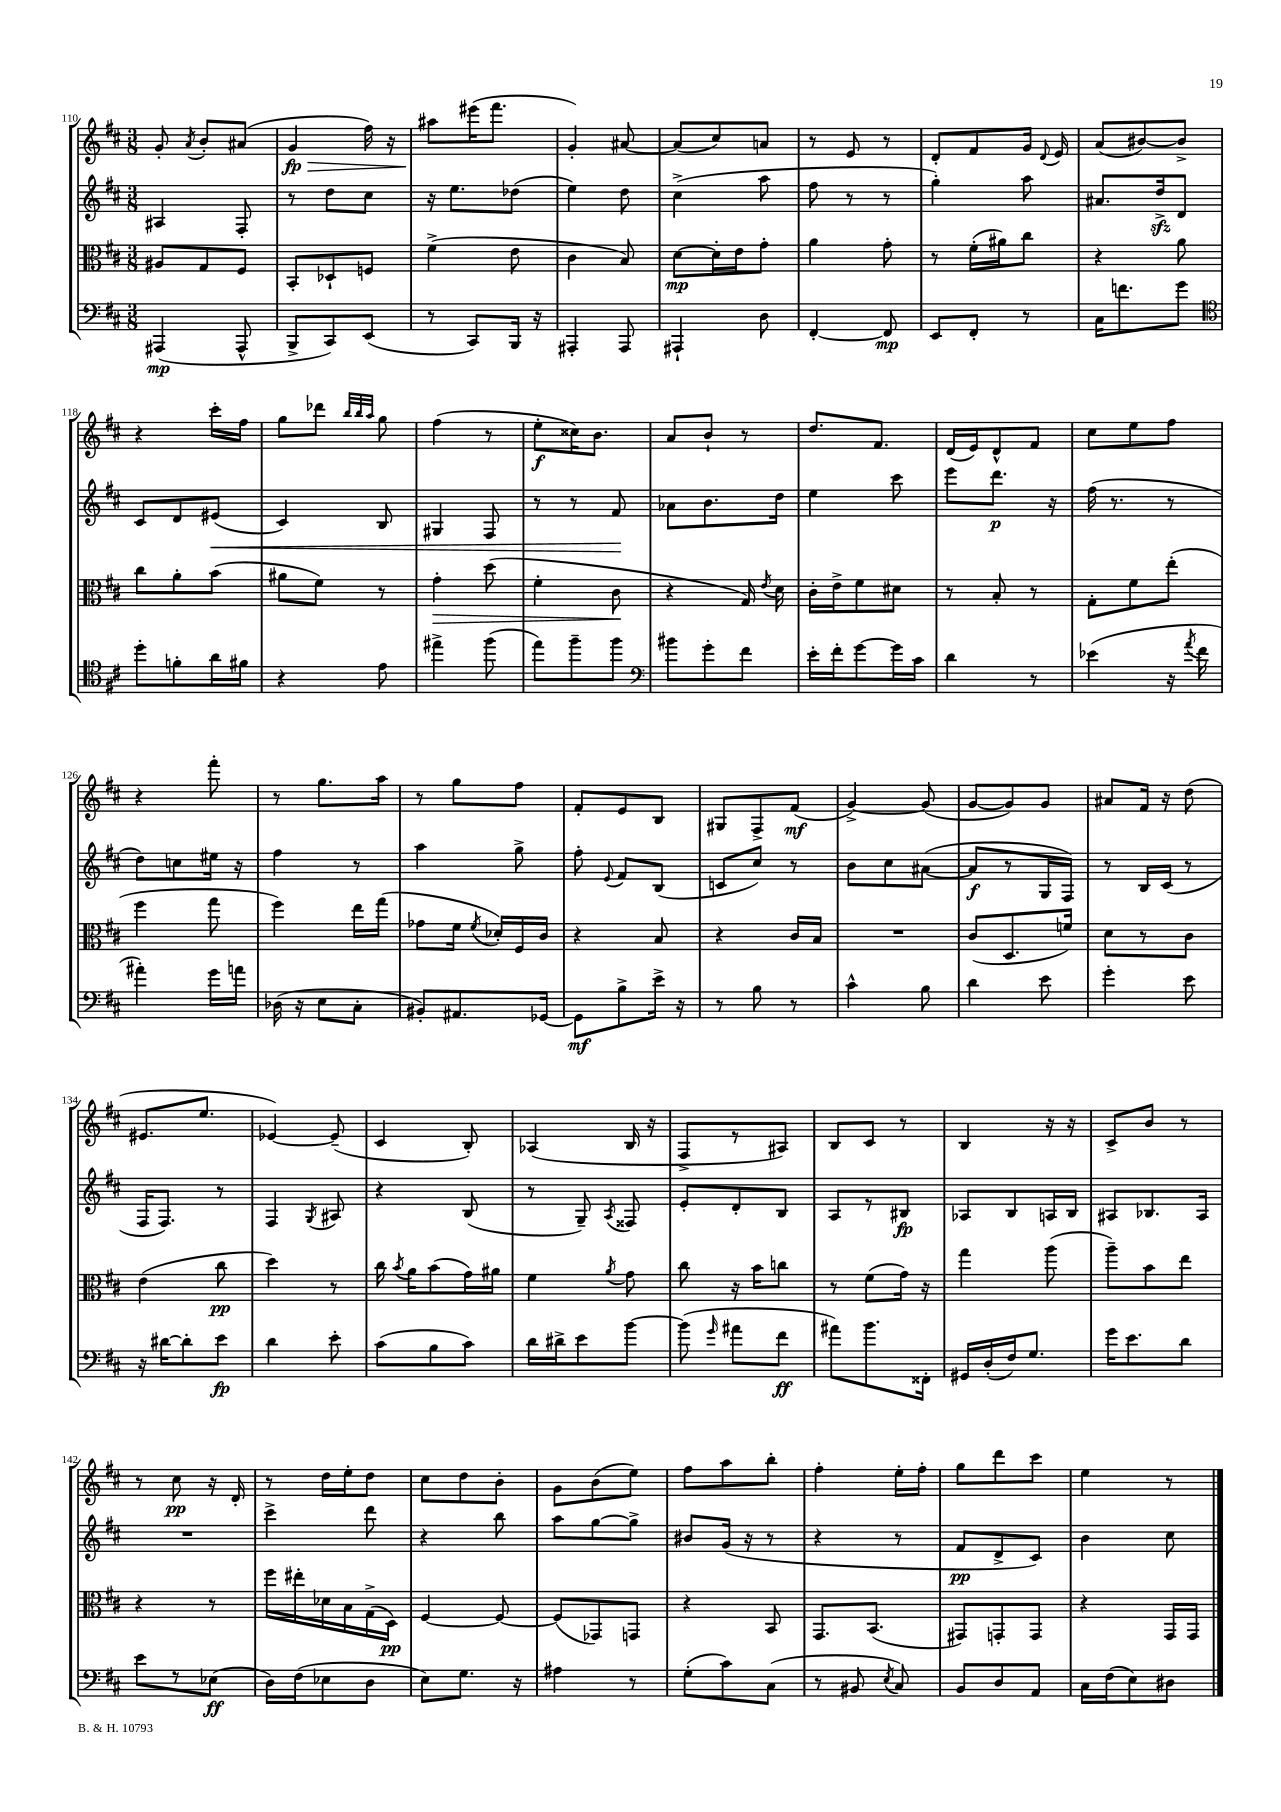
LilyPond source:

<<
\new StaffGroup <<
\new Staff = "s0" {
    \clef treble \key d \major \numericTimeSignature \time 3/8
    \autoBeamOff g'8-. \acciaccatura { a'8 } b'8[-. ais'8]( |
    g'4\fp\> fis''16) r16 |
    ais''8[\! eis'''16( fis'''8.] |
    g'4-.) ais'8~ |
    ais'8[( cis''8) a'8] |
    r8 e'8 r8 |
    d'8[-. fis'8 g'16] \appoggiatura { d'8 } e'16 |
    a'8[( bis'8~) bis'8]-> |
    r4 cis'''16[-. fis''16] |
    g''8[ des'''8] \grace { b''32[ b''32 a''32] } g''8 |
    fis''4( r8 |
    e''8[-.\f cisis''16) b'8.] |
    a'8[ b'8]-! r8 |
    d''8.[ fis'8.] |
    d'16[( e'16) d'8-^ fis'8] |
    cis''8[ e''8 fis''8] |
    r4 fis'''8-. |
    r8 g''8.[ a''16] |
    r8 g''8[ fis''8] |
    fis'8[-. e'8 b8] |
    gis8[ fis8-> fis'8]\mf( |
    g'4~->) g'8( |
    g'8[~ g'8) g'8] |
    ais'8[ fis'16] r16 d''8( |
    eis'8.[ e''8.] |
    ees'4~) ees'8--( |
    cis'4 b8-.) |
    aes4( b16 r16 |
    fis8[-> r8 ais8]) |
    b8[ cis'8] r8 |
    b4 r16 r16 |
    cis'8[-> b'8] r8 |
    r8 cis''8\pp r16 d'16-. |
    r8 d''16[ e''16-. d''8] |
    cis''8[ d''8 b'8]-. |
    g'8[ b'8( e''8]) |
    fis''8[ a''8 b''8]-. |
    fis''4-. e''16[-. fis''16]-. |
    g''8[ d'''8 cis'''8] |
    e''4 r8 \bar "|." |
}
\new Staff = "s1" {
    \clef treble \key d \major \numericTimeSignature \time 3/8
    \autoBeamOff ais4 fis8-. |
    r8 d''8[ cis''8] |
    r16 e''8.[ des''8]( |
    e''4) d''8 |
    cis''4->( a''8 |
    fis''8 r8 r8 |
    g''4-.) a''8 |
    ais'8.[ d''16->\sfz d'8] |
    cis'8[ d'8 eis'8]\<( |
    cis'4) b8 |
    gis4 fis8 |
    r8 r8 fis'8\! |
    aes'8[ b'8. d''16] |
    e''4 cis'''8 |
    e'''8[ d'''8.]\p r16 |
    fis''16( r8. r8 |
    d''8[) c''8 eis''16] r16 |
    fis''4 r8 |
    a''4 g''8-> |
    fis''8-. \appoggiatura { e'8 } fis'8[ b8]( |
    c'8[ cis''8]) r8 |
    b'8[ cis''8 ais'8]~( |
    ais'8[\f r8 g16 fis16]) |
    r8 b16[ cis'16]( r8 |
    fis16[ fis8.]) r8 |
    fis4 \acciaccatura { g8 } ais8 |
    r4 b8( |
    r8 g8--) \acciaccatura { a8 } fisis8 |
    e'8[-. d'8-. b8] |
    a8[ r8 bis8]\fp |
    aes8[ b8 a16 b16] |
    ais8[ bes8. ais16] |
    R4. |
    cis'''4-> d'''8 |
    r4 b''8 |
    a''8[ g''8~ g''8]-> |
    bis'8[ g'16]( r16 r8 |
    r4 r8 |
    fis'8[\pp d'8-> cis'8]) |
    b'4 cis''8 \bar "|." |
}
\new Staff = "s2" {
    \clef alto \key d \major \numericTimeSignature \time 3/8
    \autoBeamOff ais8[ g8 fis8] |
    b,8[-. des8-! f8] |
    fis'4->( e'8 |
    cis'4 b8) |
    d'8[~\mp d'16-. e'16 g'8]-. |
    a'4 g'8-. |
    r8 fis'16[-.( ais'16) cis''8] |
    r4 a'8 |
    cis''8[ a'8-. b'8]( |
    ais'8[ fis'8]) r8 |
    g'4-.\> d''8( |
    fis'4-. cis'8\! |
    r4 g16) \acciaccatura { e'8 } d'16 |
    cis'16[-. e'16-> fis'8 dis'8] |
    r8 b8-. r8 |
    g8[-. fis'8 e''8]-.( |
    fis''4 g''8 |
    fis''4) e''16[ g''16]( |
    ges'8[ fis'16] \acciaccatura { fis'8 } des'16[-.) fis16 cis'16] |
    r4 b8 |
    r4 cis'16[ b16] |
    R4. |
    cis'8[( d8. f'16]) |
    d'8[ r8 cis'8] |
    e'4( cis''8\pp |
    d''4) r8 |
    cis''16 \acciaccatura { b'8 } a'16[ b'8( g'16) ais'16] |
    fis'4 \acciaccatura { a'8 } g'8 |
    cis''8 r16 b'16[ c''8] |
    r8 fis'8[( g'16]) r16 |
    g''4 a''8( |
    a''8[--) b'8 e''8] |
    r4 r8 |
    fis''16[ eis''16-. des'16 b16 g16->( d16]\pp) |
    fis4~ fis8~ |
    fis8[( ges,8) g,8] |
    r4 b,8 |
    g,8.[ b,8.]( |
    gis,8[) g,8-. g,8] |
    r4 g,16[ g,16] \bar "|." |
}
\new Staff = "s3" {
    \clef bass \key d \major \numericTimeSignature \time 3/8
    \autoBeamOff ais,,4\mp( ais,,8-^ |
    b,,8[-> cis,8) e,8]( |
    r8 cis,8[) b,,16] r16 |
    ais,,4-. ais,,8 |
    ais,,4-! d8 |
    fis,4~-. fis,8\mp |
    e,8[ fis,8]-. r8 |
    cis16[ f'8. g'8] |
    \clef tenor d''8[-. f'8-. a'16 fis'16] |
    r4 e'8 |
    eis''4-> fis''8( |
    e''8[) fis''8-- fis''8] |
    \clef bass bis'8[ g'8-. fis'8] |
    e'16[-. fis'16-. g'8~ g'16 cis'16] |
    d'4 r8 |
    ees'4( r16 \acciaccatura { a'8 } fis'16 |
    ais'4-.) g'16[ a'16] |
    des16( r16 e8[ cis8]-. |
    bis,8[-.) ais,8. ges,16]~ |
    ges,8[\mf b8-> e'16]-> r16 |
    r8 b8 r8 |
    cis'4-^ b8 |
    d'4 e'8 |
    g'4-. e'8 |
    r16 dis'16[~ dis'8-. e'8]\fp |
    d'4 e'8-. |
    cis'8[( b8 cis'8]) |
    d'16[ dis'16-> e'8 b'8]~ |
    b'8( \grace { g'16 } ais'8[ fis'8]\ff |
    ais'8[) b'8. fisis,16]-. |
    gis,16[ d16-.( fis16) g8.] |
    g'16[ e'8. d'8] |
    e'8[ r8 ees8]\ff( |
    d16[) fis16( ees8 d8] |
    e8[) g8.] r16 |
    ais4 r8 |
    g8[-.( cis'8) cis8]( |
    r8 bis,8 \acciaccatura { e8 } cis8) |
    b,8[ d8 a,8] |
    cis16[ fis16( e8) dis8] \bar "|." |
}
>>
>>
\layout { \context { \Score currentBarNumber = #110 } }
